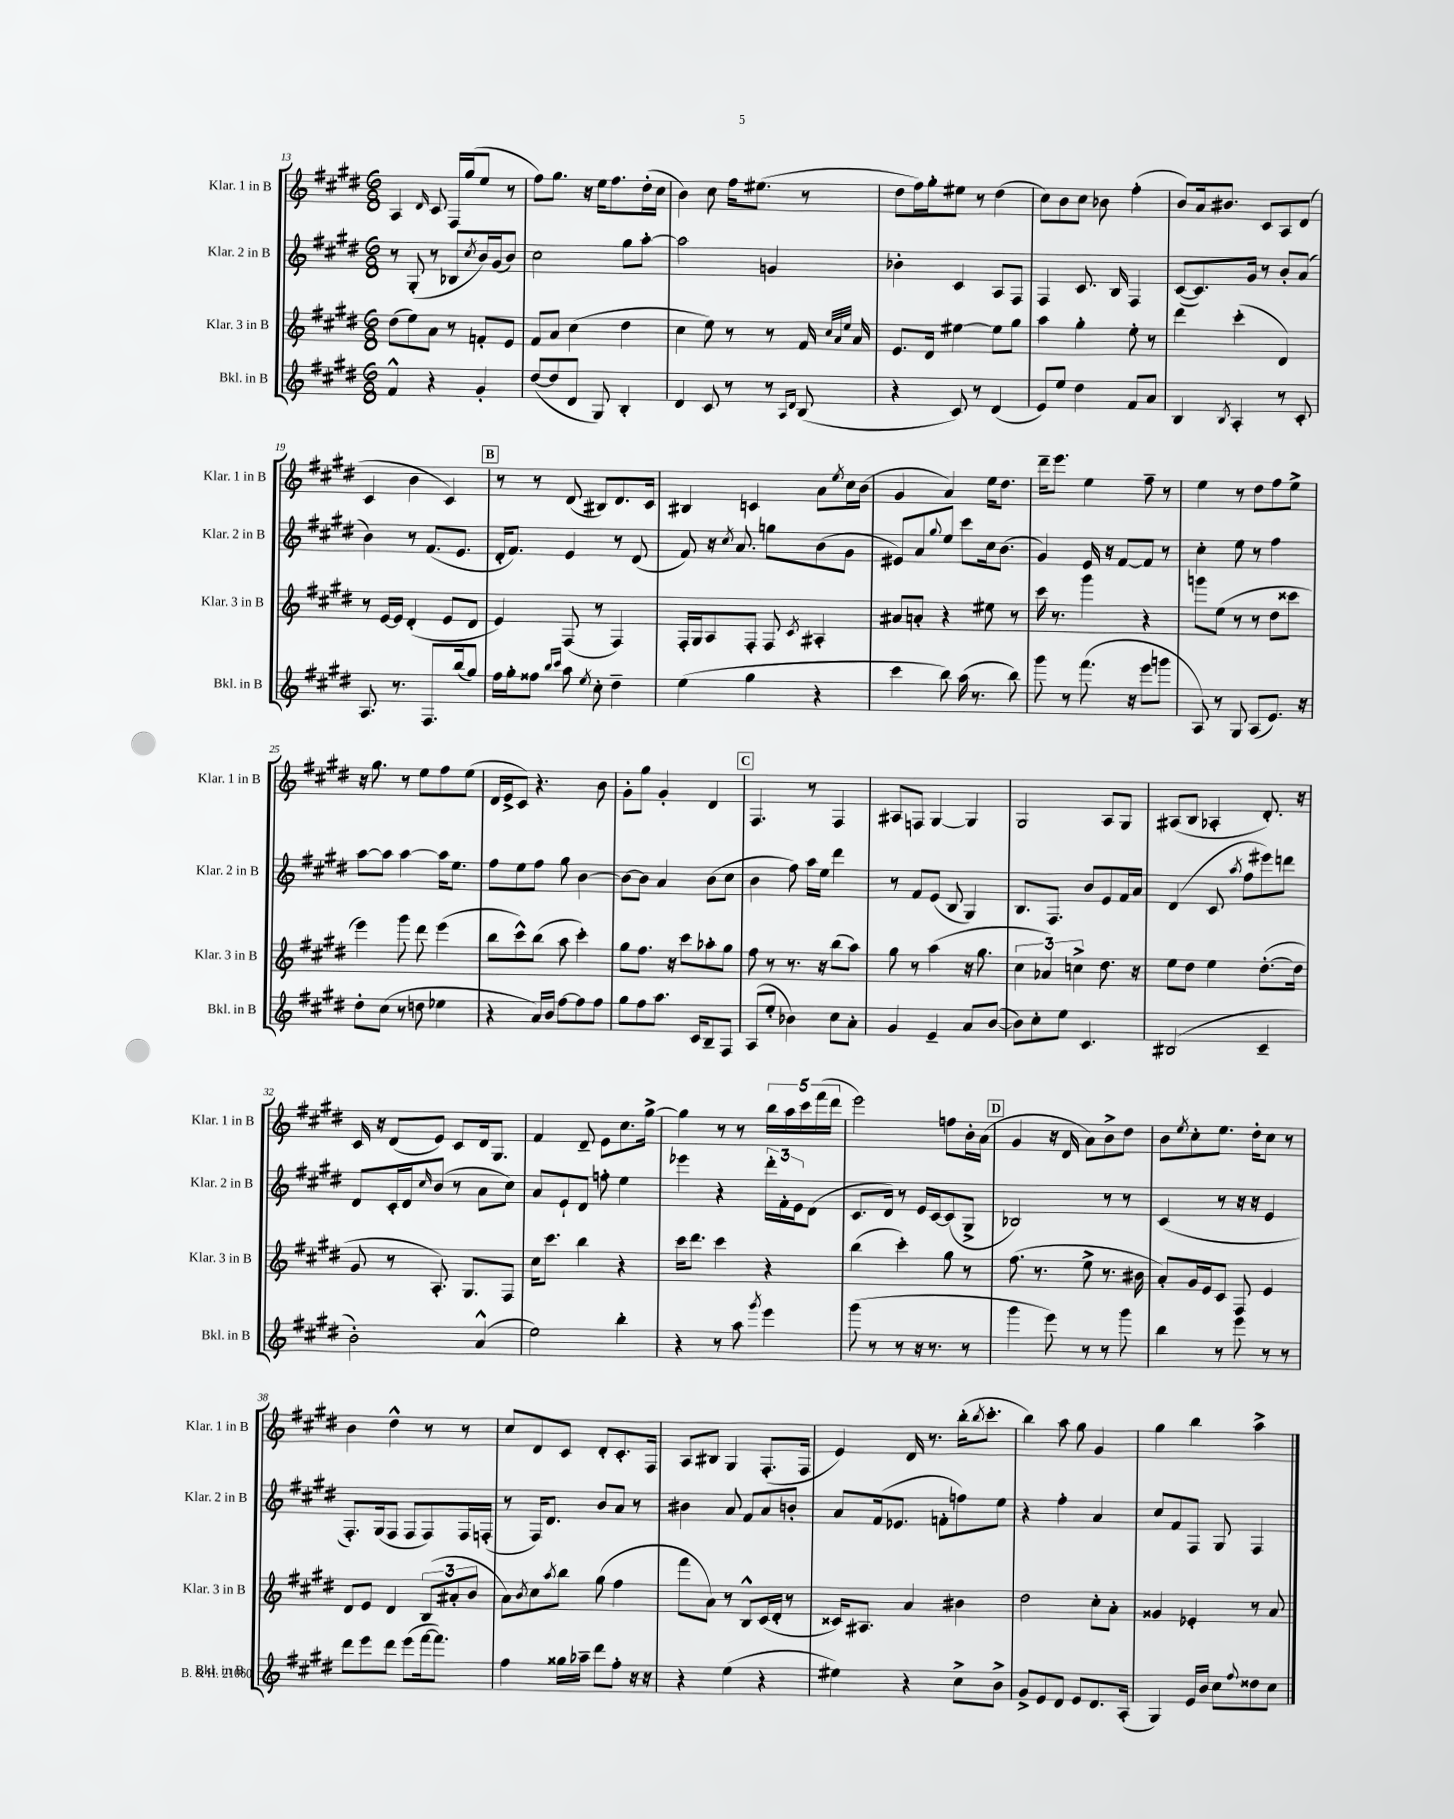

**kern	**kern	**kern	**kern
*part4	*part3	*part2	*part1
*staff4	*staff3	*staff2	*staff1
*I"Bkl. in B	*I"Klar. 3 in B	*I"Klar. 2 in B	*I"Klar. 1 in B
*I'Bkl. in B	*I'Klar. 3 in B	*I'Klar. 2 in B	*I'Klar. 1 in B
*clefG2	*clefG2	*clefG2	*clefG2
*k[f#c#g#d#]	*k[f#c#g#d#]	*k[f#c#g#d#]	*k[f#c#g#d#]
*M6/8	*M6/8	*M6/8	*M6/8
=13	=13	=13	=13
4f#^^/	(8dd#\L	8r	4A/
.	8ee\)	(8G#'/	.
.	.	.	16qqd#/
4r	8a\J	8r	8c#/
.	8r	8B-X/L	16F#/LL
.	.	.	(16gg#/J
.	.	8qcc#/	.
4g#'/	8fn'/L	16b/L)	8ee/J
.	.	(16g#/J	.
.	8e/J	8b/J)	8r
=14	=14	=14	=14
([8dd#/L	8f#/L	2cc#\	8ff#\L)
8dd#/]	8a/J	.	8.gg#\J
8d#/J	(4cc#\	.	.
.	.	.	16r
8G#/)	.	.	16ee\KL
.	.	.	8.ff#\
4B'/	4dd#\	8gg#\L	.
.	.	[8aa'\J	(16dd#'\L
.	.	.	16cc#\JJ
=15	=15	=15	=15
4d#/	4cc#\	2aa\]	4b\)
8c#/	8ee\)	.	8cc#\
8r	8r	.	16ff#\KL
.	.	.	(8.ee#X\J
8r	8r	4gn/	.
16qqA/LL	.	.	.
16qqd#/JJ	.	.	.
(8B/	16f#/	.	8r
.	32qqcc#/LLL	.	.
.	32qqa/	.	.
.	32qqee/JJJ	.	.
.	16a/	.	.
=16	=16	=16	=16
4r	8.e/L	4b-X'\	8dd#\L
.	.	.	16ff#\L)
.	16d#/Jk	.	16gg#'\J
8c#/)	[4ee#X\	4c#/	8ee#X\J
8r	.	.	8r
(4d#/	8ee#\L]	8A/L	(4dd#\
.	8gg#\J	8F#/J	.
=17	=17	=17	=17
8e/L)	4aa\	4F#/	8cc#\L)
8ee/J	.	.	8b\
4dd#\	4gg#'\	8.c#/	8cc#\J
.	.	.	8b-X\
.	.	16B/	.
8f#/L	8ee'\	4F#/	(4ff#'\
8a/J	8r	.	.
=18	=18	=18	=18
4B/	4ddd#\	([8c#/L	8b/L)
.	.	8.c#/])	16a/k
.	.	.	8.b#X/J
8qB/	.	.	.
4A'/	(4ccc#'\	.	.
.	.	16g#/Jk	.
.	.	8r	8c#/L
8r	4d#/)	8b'/L	8A/
8c#'/	.	(8a/J	(8d#/J
!!LO:LB:g=z
=19	=19	=19	=19
8.A/	8r	4b\)	4c#/
.	[16e/LL	.	.
8.r	16e/JJ]	.	.
.	(4d#'/	8r	4b\
8.F#/L	.	(8.f#/L	.
.	8e/L	.	4c#/)
(16bb/k	.	8.e/J	.
8gg#/J)	8d#/J	.	.
!!LO:REH:place=s1:t=B
=20	=20	=20	=20
16ff#\LL	4e/)	16d#'/KL	8r
16gg#'\J	.	8.f#/J)	.
8ff##X\J	.	.	8r
16qqbb/LL	.	.	.
16qqccc#/JJ	.	.	.
8aa\	(8F#/	4e/	(8d#/
8qee/	.	.	.
8cc#'\	8r	.	8B#X/L)
4dd#~\	4F#/)	8r	8.d#/
.	.	(8d#/	.
.	.	.	16c#/Jk
=21	=21	=21	=21
(4ee\	16F#'/LL	8f#/)	4B#X/
.	16G#/J	.	.
.	8A/	16r	.
.	.	8qcc#/	.
.	.	8.a/	.
4gg#\	8F#'/J	.	4cn/
.	8F#/	8ggn\L	.
.	8qc#/	.	.
4r	4A#X'/	(8b\	8a\L
.	.	.	8qee/
.	.	8g#\J	16cc#\L
.	.	.	(16b\JJ
=22	=22	=22	=22
4ccc#\	8a#X/L	8e#X/L)	4g#/
.	8an'/J	8a/	.
.	.	8qqgg#/	.
8bb\)	4r	8ee/J	4a/)
(16aa\	.	8ccc#\L	.
8.r	.	.	.
.	8ee#X\	16cc#\k	16ee\KL
.	.	(8.b\J	8.dd#\J
8bb\)	8r	.	.
=23	=23	=23	=23
8ggg#\	16ccc#\	4g#/)	16ddd#~\KL
.	8.r	.	8.eee\J
8r	.	.	.
(8.fff#\	4ggg#\	16e/	4ee\
.	.	16r	.
.	.	[8f#/L	.
16r	.	.	.
8eee\L	4r	8f#/J]	8ff#~\
8gggn\J	.	8r	8r
=24	=24	=24	=24
8A/)	8gggn\L	4cc#'\	4ee\
8r	(8ee\J	.	.
8G#/	8r	8ee\	8r
(8A/L	8r	8r	8dd#\L
8.e/J)	8dd#\L	4ff#\	8ff#\
.	8ccc##X\J	.	8ee^\J
16r	.	.	.
!!LO:LB:g=z
=25	=25	=25	=25
8dd#'\L	4eee\)	[8aa\L	16r
.	.	.	8.gg#\
(8cc#\J	.	8aa\J]	.
8r	8ggg#\	[4aa\	8r
8ddn\	8ddd#\	.	8ee\L
4ee-X\	(4eee\	16aa\KL]	8ff#\
.	.	8.ee\J	.
.	.	.	(8ee\J
=26	=26	=26	=26
4r	8bb\L	8ff#\L	16d#/LL
.	.	.	16e^/J
.	8ccc#^^\)	8ee\	8c#/J)
16a/LL)	(8bb\J	8ff#\J	4.r
16b/JJ	.	.	.
[8ff#\L	8aa\	8gg#\	.
8ff#\]	4ccc#'\)	[4b\	.
8ff#\J	.	.	8b\
=27	=27	=27	=27
8gg#\L	8gg#\L	8b\L_	8g#'\L
8ff#\	8.ff#\J	8b\J]	8gg#\J
8.aa\J	.	4a/	4g#'/
.	16r	.	.
.	8ccc#\L	.	.
16c#/KL	.	.	.
8B~/	8aa-X'\	(8b\L	4d#/
8F#/J	8gg#\J	8cc#\J	.
!!LO:REH:place=s1:t=C
=28	=28	=28	=28
(8A/L	8ff#\	4b\	4.F#/
8ee'/J	8r	.	.
4b-X\)	8.r	8ff#\)	.
.	.	16aa\LL	8r
.	16r	16ee\JJ	.
8cc#\L	(8bb\L	4ddd#\	4F#/
8a'\J	8aa\J)	.	.
=29	=29	=29	=29
4g#/	8gg#\	8r	8A#X/L
.	8r	8f#/L	8Fn/J
4e~/	(4aa\	(8e/J	[4G#/
.	.	8B/	.
8a/L	16r	4G#/)	4G#/]
.	8.gg#\	.	.
([8b/J	.	.	.
=30	=30	=30	=30
8b\L])	6cc#\	8.B/L	2G#/
8cc#'\	.	.	.
.	6a-X/)	.	.
.	.	8.F#/J	.
8ee\J	.	.	.
.	6ccn^\	.	.
4.c#/	.	8b/L	.
.	8.dd#\	8e/	8A/L
.	.	16f#/L	8G#/J
.	16r	16a/JJ	.
=31	=31	=31	=31
(2B#X/	8ee\L	(4d#/	(8A#X/L
.	8dd#\J	.	8B/J
.	4ee\	8c#/	4A-X'/
.	.	8qaa/	.
.	.	8ff#\L	.
4c#~/	([8.dd#'\L	8eee#X\)	8.d#'/)
.	.	8dddn\J	.
.	16dd#\Jk]	.	16r
!!LO:LB:g=z
=32	=32	=32	=32
2b'\)	8g#/	8d#/L	16c#/
.	.	.	16r
.	8r	16c#'/L	(8d#/L
.	.	16d#/J	.
.	.	16qqcc#/	.
.	8.A'/)	(8b/J	8e/J)
.	.	8r	8c#/L
.	8.G#/L	.	.
(4a^^/	.	8a\L	16d#/k
.	.	.	8.G#/J
.	8F#/J	8cc#\J)	.
=33	=33	=33	=33
2ee\)	16cc#\KL	8a/L	4f#/
.	8.ccc#\J	.	.
.	.	8e`/	.
.	4bb\	8d#/J	8d#~/
.	.	8ffn'\	8e\L
4bb'\	4r	4ee\	8.cc#\
.	.	.	[16gg#^\Jk
=34	=34	=34	=34
4r	16ccc#\KL	4eee-X\	4gg#\]
.	8.ddd#\J	.	.
8r	4ccc#\	4r	8r
8aa\	.	.	8r
8qggg#/	.	.	.
4eee\	4r	24ddd#'\LL	20bb\LL
.	.	24f#'\	.
.	.	.	20aa\
.	.	24e\J	.
.	.	.	20ccc#\
.	.	(8d#\J	.
.	.	.	(20fff#\
.	.	.	20ddd#\JJ
=35	=35	=35	=35
(8ggg#\	(4bb\	8.c#/L	2eee\)
8r	.	.	.
.	.	16d#/Jk)	.
8r	4ccc#'\)	8r	.
16r	.	16e/LL	.
8.r	.	[16c#/J	.
.	8gg#\	(8c#/]	8ffn\L
8r	8r	8G#^/J	16b'\L
.	.	.	(16a\JJ
!!LO:REH:place=s1:t=D
=36	=36	=36	=36
4ggg#\	(8.ff#\	2B-X/)	4g#/
.	8.r	.	.
8eee\)	.	.	16r
.	.	.	16d#/
8r	8ee^\	.	8a\L)
8r	8.r	8r	8b^\
8ggg#\	.	8r	8dd#\J
.	16b#X\	.	.
=37	=37	=37	=37
4bb\	8a'/L)	(4c#/	8b\L
.	.	.	8qee/
.	16g#/L	.	8cc#'\
.	16e/J	.	.
8r	8c#/J	8r	8.ee\J
8eee\	8F#/	16r	.
.	.	16r	16dd#'\KL
8r	4e/	4e/	8cc#\J
8r	.	.	8r
!!LO:LB:g=z
=38	=38	=38	=38
8ddd#\L	8d#/L	8.F#'/L)	4b\
8eee\	8e/J	.	.
.	.	(16G#/k	.
8ddd#\J	4d#/	8F#/J	4dd#^^\
(8eee\L	.	8F#/L	.
[16fff#\k	(12B/L	8F#/)	8r
8.fff#\J])	.	.	.
.	12a#X'/	.	.
.	.	16F#/L	8r
.	12b/J	.	.
.	.	(16Fn'/JJ	.
=39	=39	=39	=39
4ff#\	8a\L)	8r	8cc#/L
.	8qb/	.	.
.	8cc#\	16F#/KL)	8d#/
.	.	8.d#/J	.
.	8qaa/	.	.
16gg##X\LL	8bb\J	.	8c#/J
16aa-X~\JJ	.	.	.
8ddd#\L	(8gg#\	8b/L	8d#'/L
8ff#'\J	4ff#\	8a/J	8.c#'/
16r	.	8r	.
16r	.	.	16F#/Jk
=40	=40	=40	=40
4r	8fff#\L	4b#X\	8A/L
.	8a\J)	.	8B#X/J
(4ee\	8r	8a/	4G#/
.	8B^^/L	8f#/L	.
4r	(16c#/L	8a/	(8.F#'/L
.	16d#'/JJ	.	.
.	8r	8bn'/J	.
.	.	.	16F#/Jk
=41	=41	=41	=41
4ee#X\)	16c##X/KL)	8a/L	4e/)
.	8.A#X/J	.	.
.	.	(16f#/k	.
.	.	8.e-X/J	.
4r	4a/	.	16d#/
.	.	.	8.r
.	.	8fn'\L	.
8cc#^\L	4b#X\	8ffn\)	(16bb'\KL
.	.	.	8qbb/
.	.	.	8.ccc#'\J
8b^\J	.	8ee\J	.
=42	=42	=42	=42
8g#^/L	2dd#\	4r	4bb\)
8e/	.	.	.
8d#/J	.	4ff#'\	8aa\
8e/L	.	.	8gg#\
8.d#/	8cc#'\L	4a/	4g#/
.	8a'\J	.	.
(16A'/Jk	.	.	.
=43	=43	=43	=43
4G#/)	4g##X/	8cc#/L	4gg#\
.	.	8f#/	.
16e/LL	4e-X'/	8F#/J	4bb\
16b/JJ	.	.	.
8cc#\L	.	8G#/	.
8qqff#/	.	.	.
8dd##X\	8r	4F#/	4aa^\
8cc#\J	8a/	.	.
==	==	==	==
*-	*-	*-	*-
